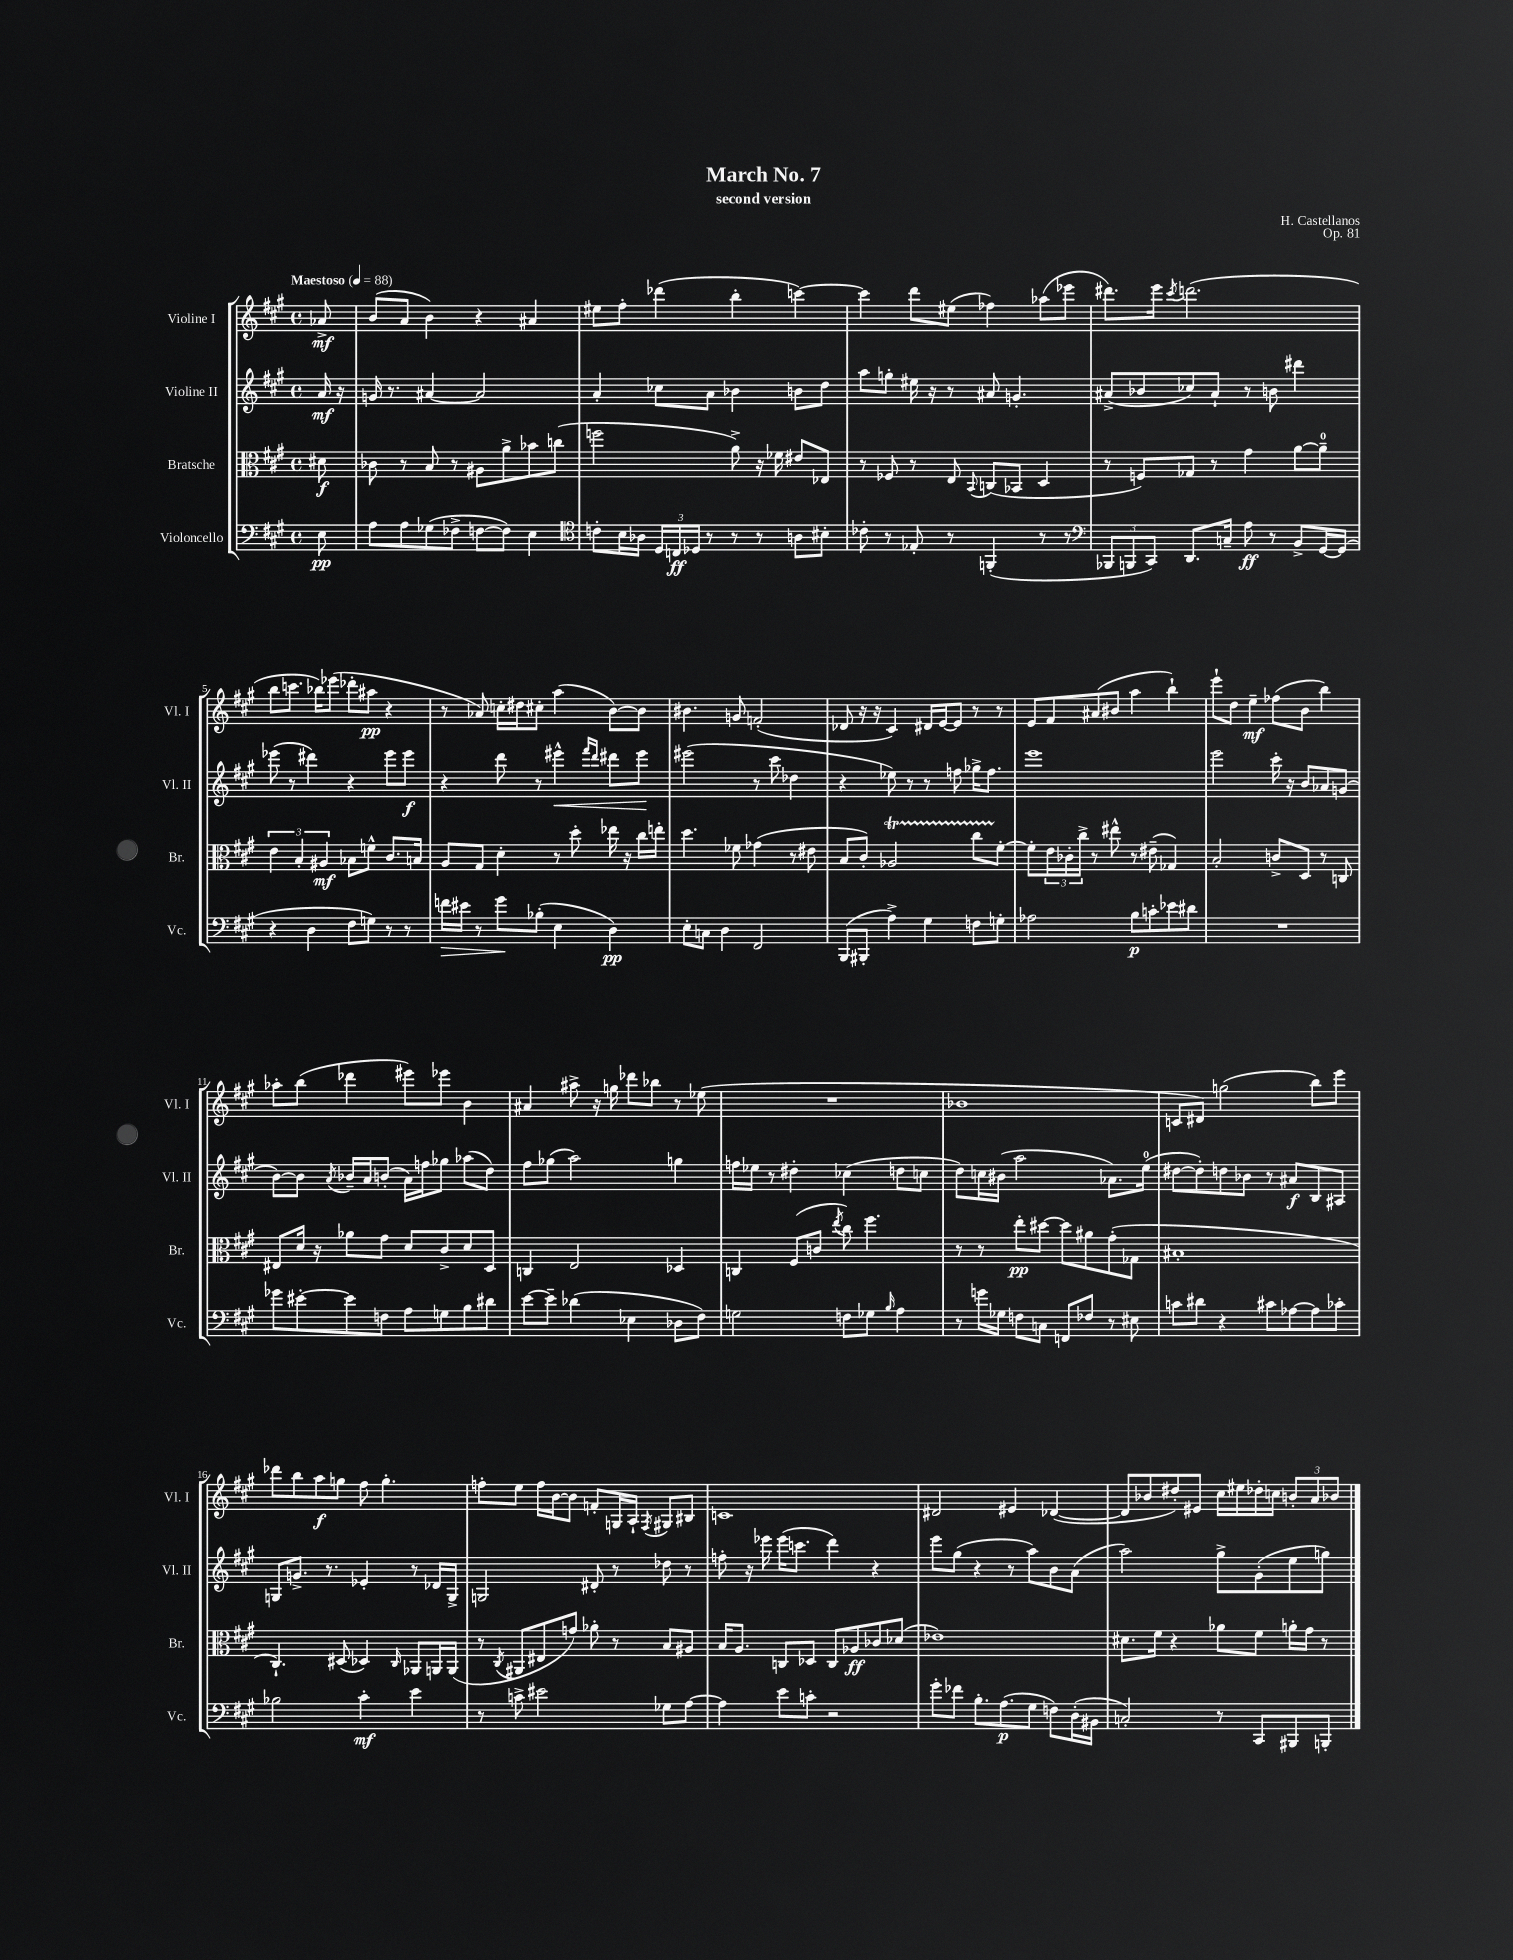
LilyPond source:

\header { title = "March No. 7" composer = "H. Castellanos" subtitle = "second version" opus = "Op. 81" }
<<
\new StaffGroup <<
\new Staff = "s0" \with { instrumentName = "Violine I" shortInstrumentName = "Vl. I" } {
    \clef treble \key a \major \defaultTimeSignature \time 4/4 \partial 8 \tempo "Maestoso" 4 = 88
    aes'8->\mf |
    b'8( a'8 b'4) r4 ais'4 |
    eis''8 fis''8-. des'''4( b''4-. c'''4~) |
    c'''4 d'''8 eis''8( fes''4) aes''8( ees'''8 |
    dis'''8.) e'''16 \acciaccatura { cis'''8 } d'''2.( |
    b''8 c'''8. bes''16) ees'''8( des'''8-. ais''8\pp r4 |
    r8 aes'8) c''16-. dis''16 cis''8-. a''4( b'8~) b'8 |
    bis'4. g'8 f'2-.( |
    des'8 r16 r16 cis'4) dis'16 e'16~ e'8 r8 r8 |
    e'8 fis'8 ais'8( bis'8 a''4 b''4-!) |
    e'''8-! d''8 e''4--\mf fes''8( b'8 b''4) |
    aes''8-. b''8( des'''4 eis'''8) ees'''8 b'4 |
    ais'4 ais''8-> r16 g''16 des'''8 bes''8 r8 ees''8( |
    R1 |
    bes'1 |
    c'8 dis'8) g''2( b''8) e'''8 |
    des'''8 b''8 a''8\f g''8 fis''8 g''4.-. |
    f''8-. e''8 f''16 b'16~ b'8 f'8-. g16 a16-! \acciaccatura { fis8 } gis8 bis8 |
    c'1 |
    dis'2 eis'4 des'4~( |
    des'8 bes'8 dis''8-.) eis'8 cis''16 eis''16 des''16-. c''16 \tuplet 3/2 { b'8-. a'8 bes'8 } \bar "|." |
}
\new Staff = "s1" \with { instrumentName = "Violine II" shortInstrumentName = "Vl. II" } {
    \clef treble \key a \major \defaultTimeSignature \time 4/4 \partial 8
    a'16\mf r16 |
    g'16 r8. ais'4~ ais'2 |
    a'4-. ces''8 a'8 bes'4 b'8 d''8 |
    a''8 g''8-. eis''16 r16 r8 ais'8 g'4.-. |
    ais'8->( bes'8 ces''8) ais'8-! r8 b'8 dis'''4 |
    ees'''8( r8 dis'''4) r4 ees'''8 ees'''8\f |
    r4 d'''8 r8 eis'''4-^\< \grace { fis'''16 d'''16 } dis'''8 eis'''8\! |
    eis'''2( r8 cis'''8 des''4 |
    r4 ees''8) r8 r8 f''8 ges''16-> f''8. |
    e'''1 |
    e'''2 cis'''16-. r16 b'8 aes'8 g'8( |
    b'8~) b'8 \acciaccatura { a'8 } bes'16-- a'16 b'8-.( a'16) f''16 ges''8 aes''8( d''8) |
    fis''8 ges''8( a''2) g''4 |
    f''16 ees''16 r8 dis''4-. ces''4( d''8 c''8 |
    d''8) c''16 bis'16( a''2 aes'8.) e''16-0( |
    dis''8~ dis''8-.) d''8 bes'8 r8 ais'8\f b8 ais8 |
    g8 g'8.-> r8. ees'4-. r8 des'16 g16-> |
    g2 dis'8-. r8 des''8 r8 |
    f''8-. r16 ees'''16 ees'''16( c'''8. d'''4) r4 |
    e'''8 gis''8( r4 r8 a''8) b'8 a'8( |
    a''2) gis''8-> gis'8-.( e''8 g''8) \bar "|." |
}
\new Staff = "s2" \with { instrumentName = "Bratsche" shortInstrumentName = "Br." } {
    \clef alto \key a \major \defaultTimeSignature \time 4/4 \partial 8
    dis'8\f |
    ces'8 r8 b8 r8 ais8 a'8-> bes'8 c''8( |
    f''2 a'8->) r16 fes'16 eis'8 ees8 |
    r8 fes8 r8 e8 \appoggiatura { b,8 } c8( bes,8 d4 |
    r8 f8) ges8 r8 gis'4 a'8~ a'8-0-- |
    \tuplet 3/2 { e'4 b4-. ais4\mf } bes8 f'8-^ cis'8. b16 |
    a8 gis8 d'4-. r8 d''8-. ees''16 r16 cis''16 e''16-. |
    d''4. fes'8 ges'4( r8 eis'8 |
    b8 cis'8-.) aes2\startTrillSpan cis''8 fis'8~-.\stopTrillSpan |
    fis'8-. \tuplet 3/2 { e'16 ces'16-. cis''16-> } r8 eis''8-^ r8 eis'8--( ges4) |
    b2-. c'8-> d8 r8 c8 |
    eis8 d'16 r16 aes'8 gis'8 d'8 cis'8-> d'8 d8 |
    c4 e2 des4 |
    c4 fis8( c'8 \acciaccatura { e''8 } cis''8) fis''4. |
    r8 r8 e''8-.\pp dis''8~ dis''8 ais'8 gis'8-.( ges8 |
    bis1-. |
    cis4.-!) dis8( des4) \grace { cis16 } aes,8 a,16 a,16( |
    r8 \acciaccatura { cis8 } ais,8 eis8 g'8) aes'8-. r8 b8 ais8 |
    b16 a8. c8 des8 c8 aes8\ff ces'8 des'8( |
    ees'1) |
    dis'8. fis'16 r4 aes'8 fis'8 a'16-. gis'16 r8 \bar "|." |
}
\new Staff = "s3" \with { instrumentName = "Violoncello" shortInstrumentName = "Vc." } {
    \clef bass \key a \major \defaultTimeSignature \time 4/4 \partial 8
    e8\pp |
    a8 a8 ges8( fes8-> f8~ f8) e4 |
    \clef tenor c'8-. b16 aes16 \tuplet 3/2 { d16 c16\ff des16 } r8 r8 r8 a8 bis8-. |
    ces'8-. r8 ees8-. r8 f,4-.( r8 r8 |
    \clef bass \tuplet 3/2 { bes,,8 b,,8 cis,8) } d,8. c16-- a8\ff r8 b,8-> gis,16~ gis,16( |
    r4 d4 fis8 g8) r8 r8 |
    f'16\> eis'16 r8 gis'8\! bes8-.( e4 d4\pp) |
    e8-. c8 d4 fis,2 |
    b,,8( bis,,8-. a4->) gis4 f8 g8-. |
    aes2 b8\p c'8-. ees'8 dis'8 |
    R1 |
    ges'8 eis'8~-. eis'8 f8 a8 g8 b8 dis'8 |
    e'8~ e'8-- des'4( ees4 des8 fis8) |
    g2 f8 ges8 \grace { b16 } a4 |
    r8 g'16 ges16 f8 c8 f,8 fes8 r8 eis8 |
    c'8 dis'8 r4 cis'8 aes8~ aes8 ces'8-. |
    bes2 cis'4-.\mf e'4 |
    r8 c'8-> eis'2 ges8 a8~ |
    a4 e'8 c'8-. r2 |
    gis'8-. fes'8 b8.-. a8.\p( gis8 f8) d16-.( bis,16 |
    c2-.) r8 cis,8 bis,,8 b,,8-. \bar "|." |
}
>>
>>
